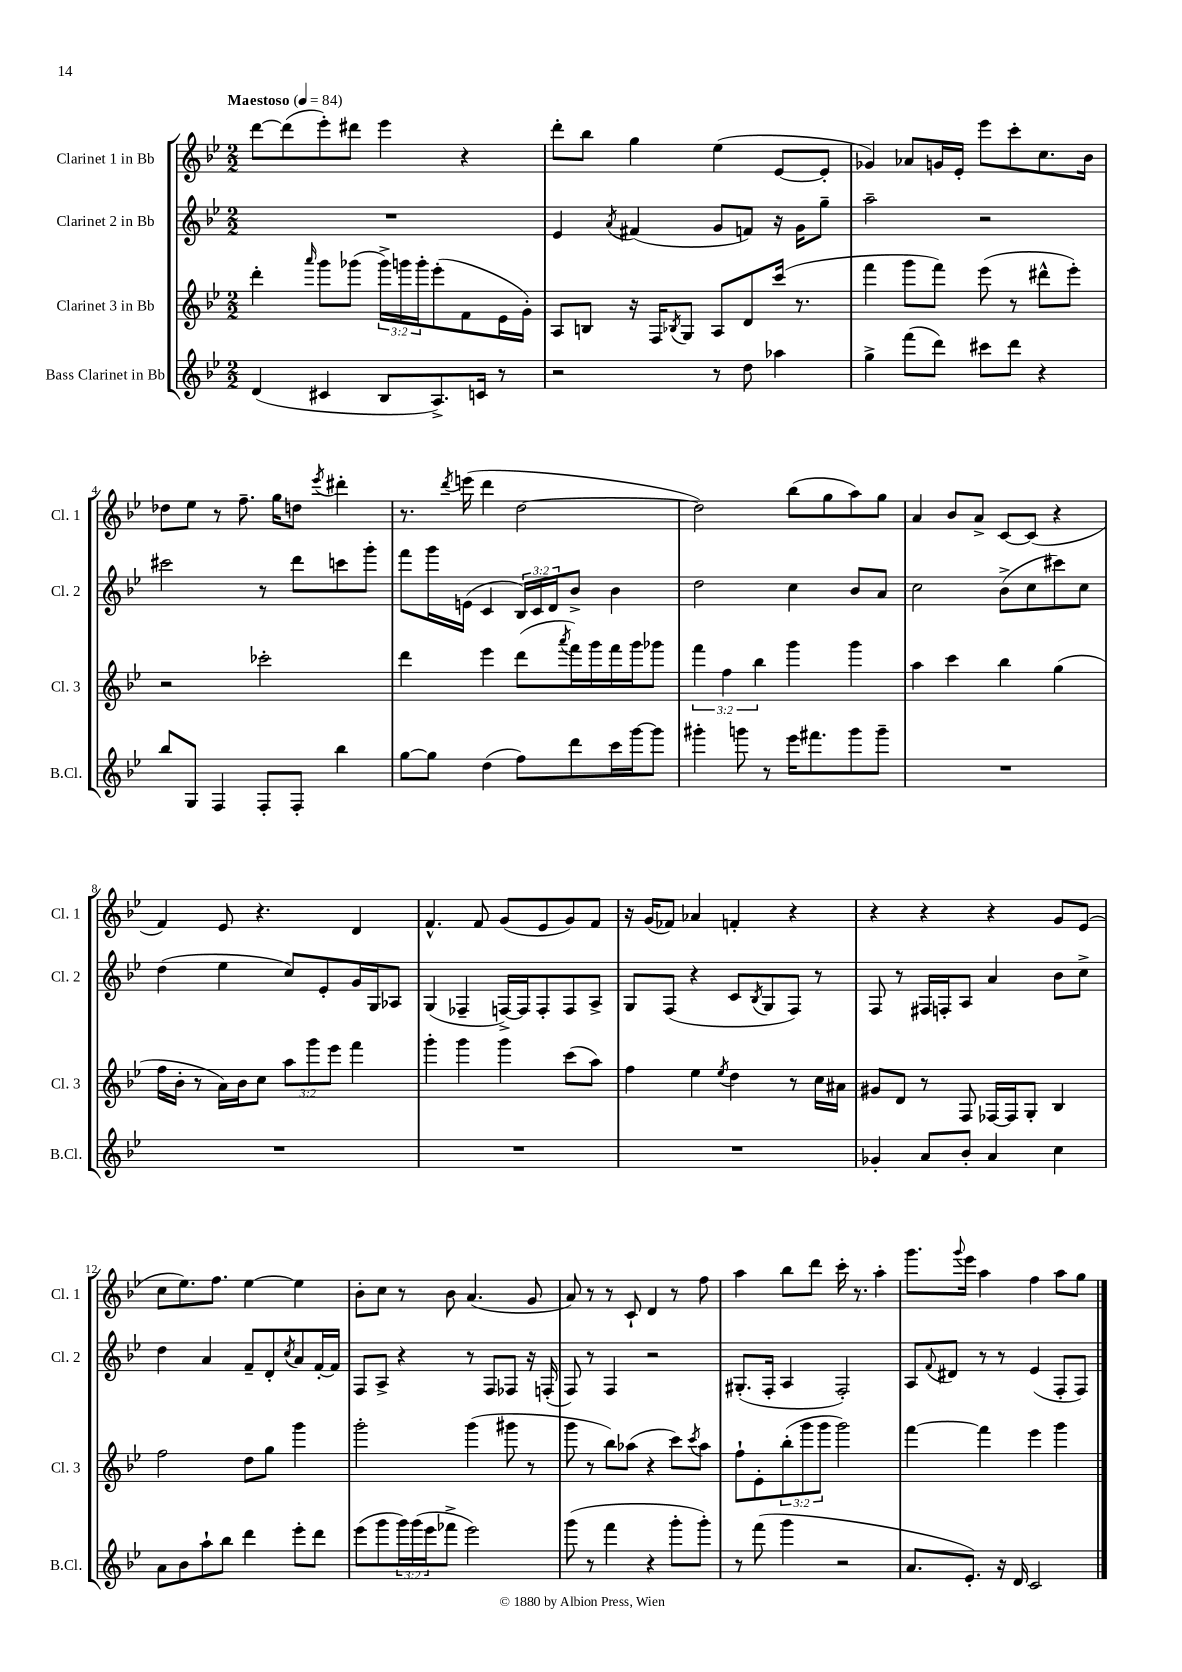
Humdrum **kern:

**kern	**kern	**kern	**kern
*staff4	*staff3	*staff2	*staff1
*clefG2	*clefG2	*clefG2	*clefG2
*k[b-e-]	*k[b-e-]	*k[b-e-]	*k[b-e-]
*M2/2	*M2/2	*M2/2	*M2/2
*MM84	*MM84	*MM84	*MM84
(4d/	4ddd'\	1r	[8ddd\L
.	.	.	(8ddd\]
.	16qqaaa/	.	.
4c#/	8ggg\L	.	8eee-'\)
.	(8ggg-\J	.	8ddd#\J
8B-/L	24ggg-^\LL)	.	4eee-\
.	24ggg\	.	.
.	24ggg'\J	.	.
8.A^/)	(8eee-'\	.	.
.	8f\	.	4r
16c/Jk	.	.	.
8r	16e-\L	.	.
.	16g'\JJ)	.	.
=	=	=	=
2r	8A/L	4e-/	8ddd'\L
.	8B/J	.	8bb-\J
.	.	8qa/	.
.	16r	(4f#/	4gg\
.	16F/LK	.	.
.	8qB-/	.	.
.	8G/J	.	.
8r	8A/L	8g/L	(4ee-\
8dd\	8d/	8f/J)	.
4aa-\	(16ccc/Jk	16r	[8e-/L
.	8.r	16g\LK	.
.	.	8gg~\J	8e-'/]J
=	=	=	=
4gg^\	4fff\	2aa~\	4g-/)
(8fff\L	8ggg\L	.	8a-/L
8ddd\J)	8fff\J)	.	16g/L
.	.	.	16e-'/JJ
8ccc#\L	(8eee-\	2r	8eee-\L
8ddd\J	8r	.	8ccc'\
4r	8ddd#^^\L	.	8.cc\
.	8eee-'\J)	.	.
.	.	.	16b-\Jk
=	=	=	=
8bb-/L	2r	2ccc#\	8dd-\L
8G/J	.	.	8ee-\J
4F/	.	.	8r
.	.	.	8.ff~\
8F'/L	2ccc-'\	8r	.
.	.	.	16gg\LK
8F'/J	.	8ddd\L	8dd\J
.	.	.	8qeee-/
4bb-\	.	8ccc\	4ddd#'\
.	.	8ggg'\J	.
=	=	=	=
[8gg\L	4ddd\	8fff\L	8.r
8gg\]J	.	16ggg\L	.
.	.	.	8qddd/
.	.	(16e\JJ	(16eee\
(4dd\	4eee-\	4c/	4ddd\
8ff\L)	(8ddd\L	24B-/LL)	[2dd\
.	.	24c/	.
.	.	24d/J	.
.	8qaaa/	.	.
8ddd\	16fff\L)	8b-^/J	.
.	16ggg\	.	.
16ccc\L	16fff\	4b-\	.
[16ggg\J	16ggg\J	.	.
8ggg\]J	8ggg-\J	.	.
=	=	=	=
4ggg#'\	6fff\	2dd\	2dd\])
.	6ff\	.	.
8ggg\	.	.	.
.	6bb-\	.	.
8r	.	.	.
16eee-\LK	4ggg\	4cc\	(8bb-\L
8.fff#\	.	.	.
.	.	.	8gg\
8ggg\	4ggg\	8b-/L	8aa\)
8ggg~\J	.	8a/J	8gg\J
=	=	=	=
1r	4aa\	2cc\	4a/
.	4ccc\	.	8b-/L
.	.	.	8a^/J
.	4bb-\	(8b-^\L	[8c/L
.	.	8cc\	(8c/]J
.	(4gg\	8ccc#\)	4r
.	.	8cc\J	.
=	=	=	=
1r	16ff\LL	(4dd\	4f/)
.	16b-'\JJ	.	.
.	8r	.	.
.	16a\LL)	4ee-\	8e-/
.	16b-\J	.	.
.	8cc\J	.	4.r
.	12aa\L	8cc/L)	.
.	12ggg\	.	.
.	.	8e-'/	.
.	12eee-\J	.	.
.	4fff\	16g/L	4d/
.	.	16G/J	.
.	.	8A-/J	.
=	=	=	=
1r	4ggg'\	(4G/	4.f^^/
.	4ggg\	4F-~/	.
.	.	.	8f/
.	4ggg\	[16F^/LL)	(8g/L
.	.	16F/]J	.
.	.	8F'/	8e-/
.	(8ccc\L	8F/	8g/)
.	8aa\J)	8A^/J	8f/J
=	=	=	=
1r	4ff\	8G/L	16r
.	.	.	(16g/LK
.	.	(8F/J	8f-/J)
.	4ee-\	4r	4a-/
.	8qee-/	.	.
.	4dd\	8c/L	4f'/
.	.	8qB-/	.
.	.	8G/	.
.	8r	8F/J)	4r
.	16cc\LL	8r	.
.	16a#\JJ	.	.
=	=	=	=
4g-'/	8g#/L	8F/	4r
.	8d/J	8r	.
8a/L	8r	16F#/LL	4r
.	.	16F'/J	.
8b-'/J	8F/	8A/J	.
4a/	[16F-/LL	4a/	4r
.	16F-/]J	.	.
.	8G'/J	.	.
4cc\	4B-/	8b-\L	8g/L
.	.	8cc^\J	(8e-/J
=	=	=	=
8a\L	2ff\	4dd\	8cc\L
8b-\	.	.	8.ee-\)
8aa`\	.	4a/	.
.	.	.	8.ff\J
8bb-\J	.	.	.
4ddd\	8dd\L	8f~/L	[4ee-\
.	8gg\J	8d'/	.
.	.	8qcc/	.
8eee-'\L	4ggg\	8a/	4ee-\]
8ddd\J	.	[16f'/L	.
.	.	16f/]JJ	.
=	=	=	=
(8eee-\L	2ggg'\	8F/L	8b-'\L
8ggg\	.	8A^/J	8cc\J
24ggg\L)	.	4r	8r
(24ggg\	.	.	.
24eee-\J	.	.	.
8fff-^\J	.	.	8b-\
2eee-\)	(4ggg\	8r	(4.a/
.	.	8F/L	.
.	8ggg#\	8F-/J	.
.	8r	16r	8g/
.	.	(16F'/	.
=	=	=	=
(8ggg\	8ggg\	8F/)	8a/)
8r	8r	8r	8r
4fff\	8bb-\L)	4F/	8r
.	(8aa-\J	.	8c`/
4r	4r	2r	4d/
8ggg'\L	8ccc\L)	.	8r
.	8qccc/	.	.
8ggg'\J)	8aa-\J	.	8ff\
=	=	=	=
8r	8ff`\L	(8.G#'/L	4aa\
(8fff\	8e-'\	.	.
.	.	16F'/Jk	.
4ggg\	(12bb-'\	4A/	8bb-\L
.	12ggg\	.	.
.	.	.	8ddd\J
.	12ggg\J	.	.
2r	2ggg\)	2F'/)	16ccc'\
.	.	.	8.r
.	.	.	4aa'\
=	=	=	=
8.a/L	[4fff\	8A/L	8.ggg\L
.	.	8qqf/	.
.	.	8d#/J	.
.	.	.	8qqggg/
8.e-'/J)	.	.	16eee-\Jk
.	4fff\]	8r	4aa\
16r	.	8r	.
16d/	.	.	.
2c/	4eee-\	(4e-/	4ff\
.	4ggg\	8F'/L	8aa\L
.	.	8F/J)	8gg\J
==	==	==	==
*-	*-	*-	*-
